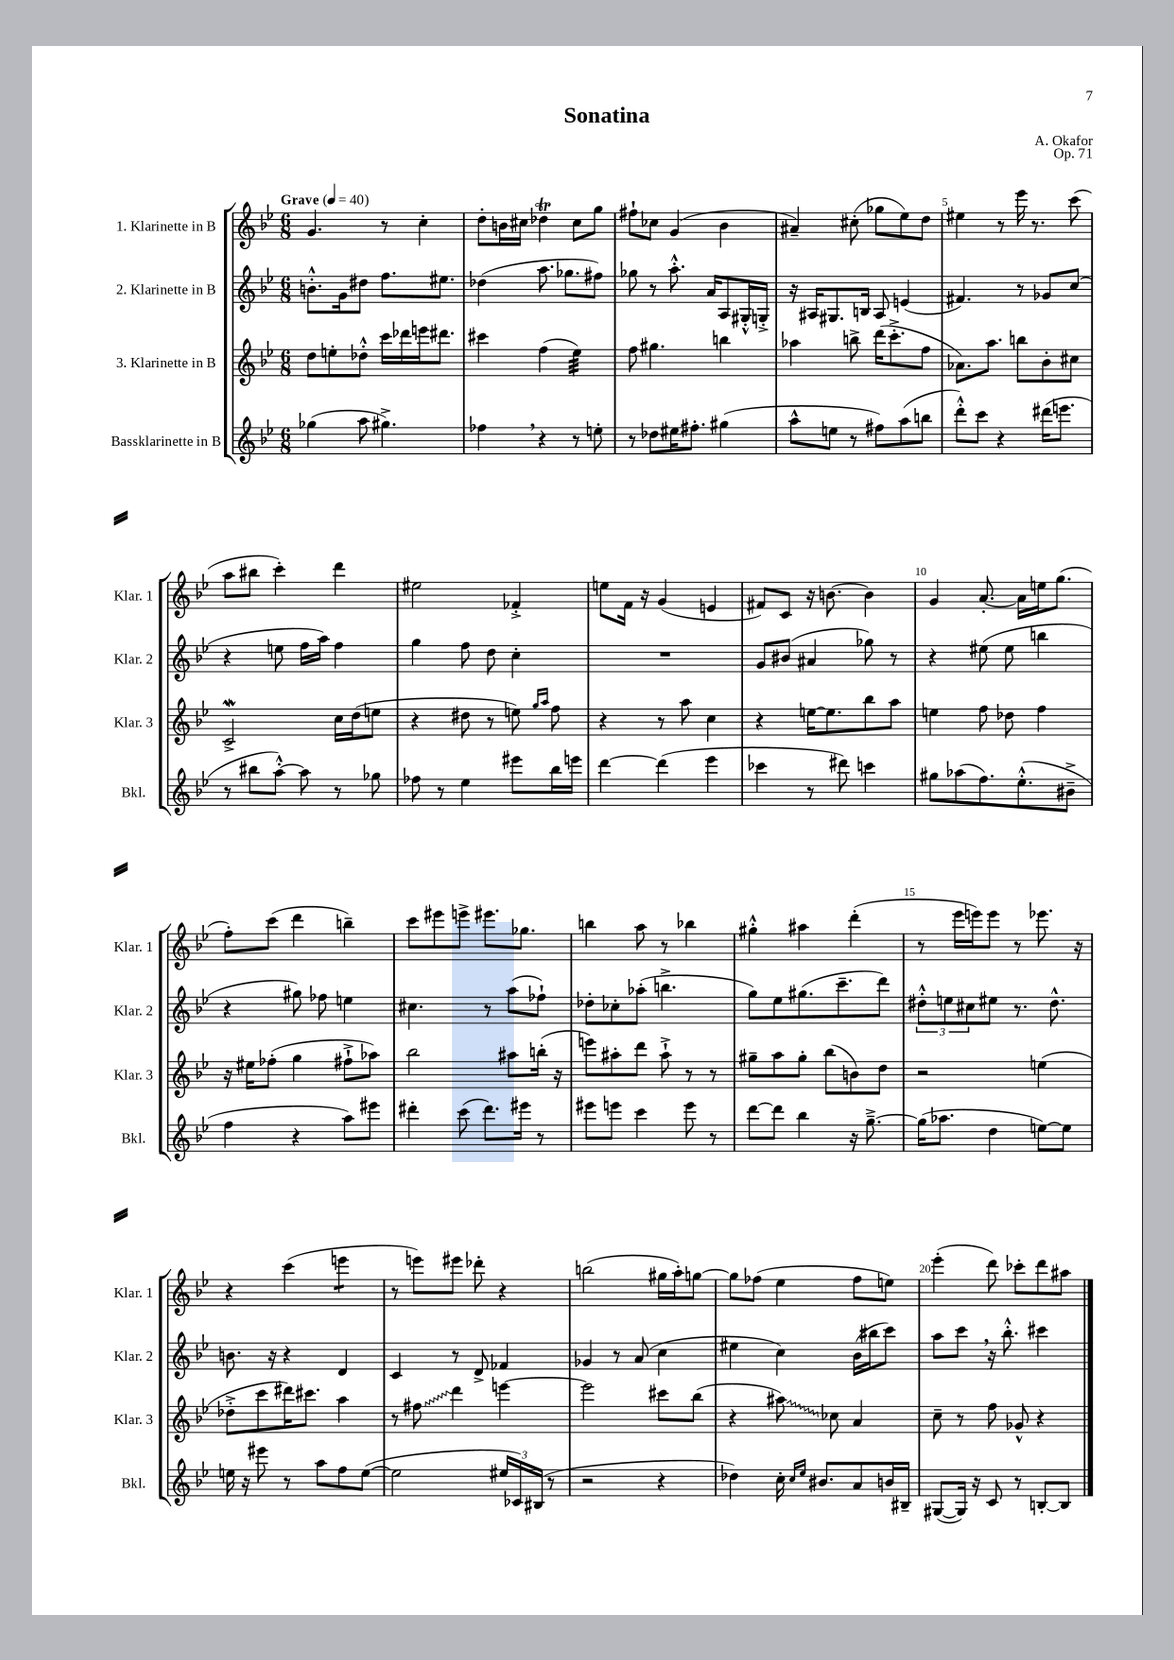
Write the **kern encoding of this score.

**kern	**kern	**kern	**kern
*staff4	*staff3	*staff2	*staff1
*clefG2	*clefG2	*clefG2	*clefG2
*k[b-e-]	*k[b-e-]	*k[b-e-]	*k[b-e-]
*M6/8	*M6/8	*M6/8	*M6/8
*MM40	*MM40	*MM40	*MM40
(4gg-\	8dd\L	8.b'^^\L	4.g/
.	8ee'\	.	.
.	.	16g\k	.
8aa\	8dd-'^^\J	8dd#\J	.
4.gg#^\)	16ccc\LL	8.ff\L	8r
.	16ddd-\	.	.
.	16eee\J	.	4cc'\
.	8.ddd#\J	8.ee#\J	.
=	=	=	=
4ff-\	4ccc#\	(4dd-\	8dd'\L
.	.	.	16b\L
.	.	.	16cc#\JJ
4r	(4ff\	8.aa\	4dd-\
.	.	8.gg-\L	.
8r	4ee-\)	.	8cc#\L
8ee'\	.	8ff#\J)	8gg\J
=	=	=	=
8r	8ff\	8gg-\	8ff#`\L
8dd-\L	4.gg#\	8r	8cc-\J
16ee#\K	.	8.aa'^^\	(4g/
8.ff#'\J	.	.	.
.	.	16a/LK	.
(4gg#\	4bb\	8A/	4b-\
.	.	16G#'^^/L	.
.	.	16G'^/JJ	.
=	=	=	=
8aa^^\L	4aa-\	16r	4a#~/)
.	.	16A#/LK	.
8ee\J	.	8.G#/	.
8r	8bb^\	.	(8cc#'\
.	.	16B/Jk	.
8ff#\L)	(16ddd\LK	8A#/	8gg-\L
.	8.ccc'^\	.	.
(8aa\	.	(4e/	8ee-\)
8bb\J	8ff\J	.	8dd\J
=	=	=	=
8ddd'^^\L)	8.a-\L)	4.f#/)	4ee#\
8ccc\J	.	.	.
.	8.aa\J	.	.
4r	.	.	8r
.	8bb\L	8r	16eee-\
.	.	.	8.r
(16ddd#\LK	8b-'\	8g-/L	.
8.eee\J	.	.	.
.	8cc#\J	(8cc/J	(8ccc\
=	=	=	=
8r	2c^/	4r	8aa\L
8bb#\L	.	.	8bb#\J
[8aa'^^\J)	.	8ee\	4ccc'\)
8aa\]	.	16ff\LL	.
.	.	16aa\JJ)	.
8r	16cc\LL	4ff\	4ddd\
.	(16dd\J	.	.
8gg-\	8ee\J	.	.
=	=	=	=
8ff-\	4r	4gg\	2ee#\
8r	.	.	.
4ee-\	8dd#\	8ff\	.
.	8r	8dd\	.
8eee#\L	8ee\)	4cc'\	4f-'^/
.	16qqgg/LL	.	.
.	16qqaa/JJ	.	.
16bb-\L	8ff\	.	.
16eee\JJ	.	.	.
=	=	=	=
[4ddd\	4r	2.r	8ee\L
.	.	.	16f\Jk
.	.	.	16r
(4ddd\]	8r	.	(4g/
.	8aa\	.	.
4eee-\	4cc\	.	4e/
=	=	=	=
4ccc-\	4r	8g/L	8f#/L)
.	.	(8b#/J	8c/J
8r	[16ee\LK	4a#/	16r
.	8.ee\]	.	[8.b\
8ddd#\)	.	.	.
4ccc\	8bb-\	8gg-\)	4b\]
.	8aa\J	8r	.
=	=	=	=
8gg#\L	4ee\	4r	4g/
(8aa-\	.	.	.
8.ff\)	8ff\	(8ee#\	[8.a'/
.	8dd-\	8ee#\	.
(8.ee-'^^\	.	.	16a\]LL
.	4ff\	4bb\	16ee\J
.	.	.	(8.gg\J
8b#~^\J	.	.	.
=	=	=	=
4ff\	16r	4r	8ff'\L)
.	16ee#\LK	.	.
.	(8ff-'\J	.	(8ccc\J
4r	4gg\	8gg#\)	4ddd\
.	.	8ff-\	.
8aa\L)	8ff#`^\L	4ee\	4bb~\)
8eee#\J	8aa-\J)	.	.
=	=	=	=
4ddd#'\	2bb-\	4.cc#\	8ccc\L
.	.	.	8eee#\
(8ccc\	.	.	8eee^\J
8.ddd#\L)	.	8r	8.eee#\L
.	8aa#\L	(8aa\L	.
16eee#\Jk	.	.	8.gg-\J
8r	(16bb'\Jk	8ff-`\J)	.
.	16r	.	.
=	=	=	=
8eee#\L	8eee\L)	8dd-'\L	4bb\
8eee\J	8aa#'\	8cc-'\	.
4ccc\	8ddd\J	(8aa-'\J	8aa\
.	8aa#`^\	4.bb^\	8r
8eee\	8r	.	4bb-\
8r	8r	.	.
=	=	=	=
[8ddd\L	8gg#~\L	8gg\L)	4gg#'^^\
8ddd\]J	8aa\	8ee-\	.
4bb-\	8gg#'\J	(8.gg#\	4aa#\
.	(8bb-\L	.	.
.	.	8.ccc~\	.
16r	8b\)	.	(4ddd'\
[8.gg~^\	.	.	.
.	8dd\J	8ddd\J)	.
=	=	=	=
(16gg\]LK	2r	12dd#'^^\L	8r
8.aa-\J	.	.	.
.	.	12ee\	.
.	.	.	16eee-\LL
.	.	12cc#\	.
.	.	.	16eee\J)
4dd\	.	8ee#\J	8eee\J
.	.	8.r	8r
[8ee\L)	(4ee\	.	8.eee-\
.	.	8.dd#^^\	.
8ee\]J	.	.	.
.	.	.	16r
=	=	=	=
16ee\	8dd-'^\L	8.b\	4r
16r	.	.	.
8eee#\	8ccc\	.	.
.	.	16r	.
8r	16ddd#\K)	4r	(4ccc\
.	8.ccc#\J	.	.
8aa\L	.	.	.
8ff\	4aa\	4d/	4eee\
([8ee\J	.	.	.
=	=	=	=
2ee\]	8r	4c/	8r
.	8ff#\	.	8eee\L)
.	4ddd\	8r	8eee#\J
.	.	8d^/	8ddd-'\
24ee#/LL	[4eee\	4f-/	4r
24c-/)	.	.	.
(24B#/JJ	.	.	.
8r	.	.	.
=	=	=	=
2r	2eee\]	4g-/	(2bb\
.	.	8r	.
.	.	(8a/	.
4r	8ccc#\L	4cc\	16gg#\LL
.	.	.	16aa'\J)
.	(8bb-\J	.	[8gg\J
=	=	=	=
4dd-\)	4r	4ee#\	8gg\]L
.	.	.	(8ff-\J
16cc'\	8aa#\)	4cc\)	4ee-\
16qqcc/LL	.	.	.
16qqee-/JJ	.	.	.
8.b#/L	.	.	.
.	8cc-\	.	.
8a/	4a/	(16b-\LL	8ff-\L
.	.	16bb#\J	.
16b/L	.	8ccc\J)	8ee\J)
16B#~/JJ	.	.	.
=	=	=	=
([8G#/L	8cc~\	8aa\L	(4eee-'\
16G#/]Jk)	8r	8ccc\J	.
16r	.	.	.
8c/	8ff\	16r	8ddd\)
.	.	8.bb-'^^\	.
8r	8g-^^/	.	8ccc-'\L
[8B'/L	4r	4ccc#\	8ddd\
8B/]J	.	.	8aa#\J
==	==	==	==
*-	*-	*-	*-
